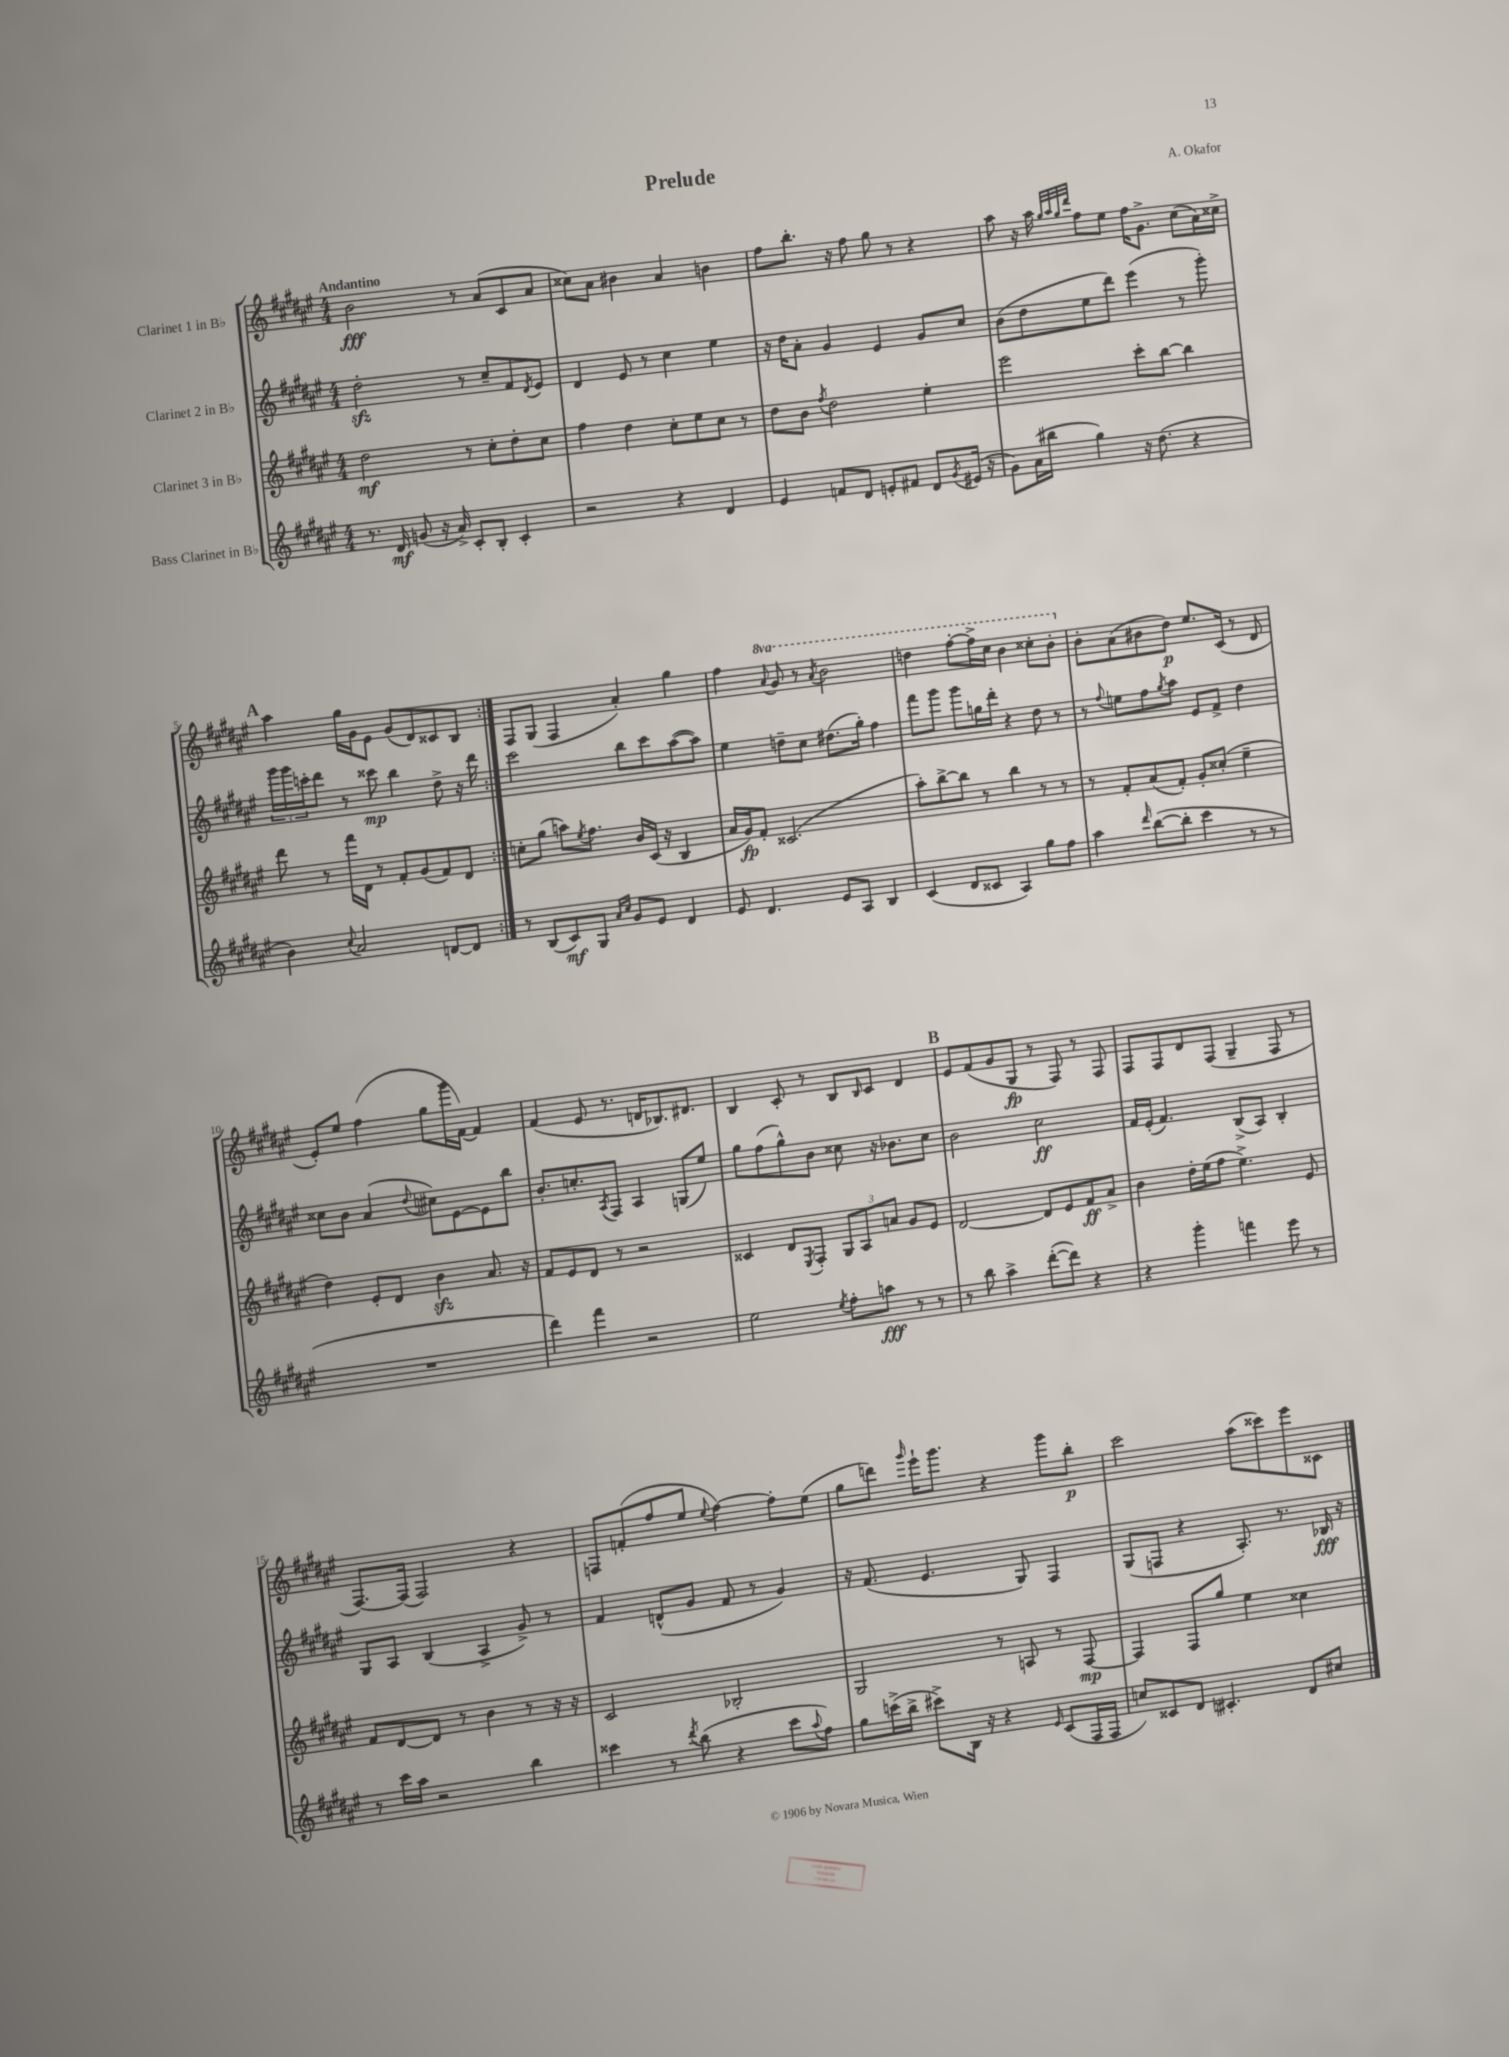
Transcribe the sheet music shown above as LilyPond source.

\header { title = "Prelude" composer = "A. Okafor" }
<<
\new StaffGroup <<
\new Staff = "s0" \with { instrumentName = "Clarinet 1 in Bb" } {
    \clef treble \key fis \major \numericTimeSignature \time 4/4 \set Staff.ottavationMarkups = #ottavation-simple-ordinals \tempo "Andantino"
    \repeat volta 2 { b'2\fff r8 ais'8( cis'8 ais'8 |
    cisis''8) ais'8 bis'4 ais'4 b'4 |
    fis''8 b''8.-. r16 fis''8 gis''8 r8 r4 |
    ais''8 r16 ais''16 \grace { gis''32 ais''32 gis''32 dis'''32 } fis''8 eis''8 fis''16 gis'8.-> cis''8( ais'16) cisis''16-> |
    \mark \markup { \bold "A" } ais''4 gis''16 gis'16 eis'8 gis'8( dis'8) cisis'8 b8 | }
    fis8 gis8( fis4 ais'4-.) gis''4 |
    fis''4 \ottava #1 \appoggiatura { ais''8 } gis''8 r8 \acciaccatura { ais''8 } b''2 |
    d'''4 fis'''8~-. fis'''16-> cis'''16 b''4 cisis'''8-. b''8-. \ottava #0 |
    b'8-. ais'8( bis'8 dis''8\p) eis''8. cis'16( r8 dis'8 |
    eis'8-.) eis''8 fis''4( gis''8 gis'''16 fis'16~) fis'4 |
    fis'4( eis'8 r8. d'16 bes8.) dis'8. |
    b4 cis'8-. r8 b8 \grace { b16 } cis'8 dis'4 |
    \mark \markup { \bold "B" } eis'8 fis'8( gis'8 gis8\fp r8 fis8) r8 fis8 |
    fis8 fis8 dis'8 fis8( gis4-- fis8 r8 |
    fis8.~) fis16( fis2) r4 |
    f8 f'8-.( fis''8 eis''8 \appoggiatura { eis''8 } fis''4~) fis''8-. eis''8( |
    gis''8 d'''8) \grace { gis'''16 } eis'''16-! gis'''8. r4 gis'''8 b''8-.\p |
    cis'''2 ais''8( cisis'''8) eis'''8 cisis'8 \bar "|." |
}
\new Staff = "s1" \with { instrumentName = "Clarinet 2 in Bb" } {
    \clef treble \key fis \major \numericTimeSignature \time 4/4
    \repeat volta 2 { dis''2-.\sfz r8 cis''8-- fis'8 \acciaccatura { dis'8 } eis'8 |
    dis'4 eis'8 r8 cis''4 eis''4 |
    r16 dis''16 ais'8-. gis'4 eis'4 gis'8 cis''8 |
    b'8( dis''8 eis''8 dis'''8) eis'''4( r8 gis'''8-.) |
    \mark \markup { \bold "A" } \tuplet 3/2 { gis'''16 gis'''16 c'''16-. } dis'''8 r8 cisis'''8\mp b''4 dis''8-> r16 dis'''16 | }
    cis'''2 b''8 cis'''8 ais''8~( ais''8) |
    eis''4 d''8-- cis''8 dis''8.( gis''16-.) fis''4 |
    fis'''8 gis'''8 gis'''8 g''16 dis'''16-. r4 dis''8 r8 |
    r8 \appoggiatura { fis''8 } e''8 fis''8 \acciaccatura { gis''8 } ais''8 eis'8 fis'8-> dis''4 |
    cisis''8 b'8 ais'4( \appoggiatura { dis''8 } cis''8) eis'8~ eis'8 b''8 |
    b'8.-. c''8.-. \acciaccatura { ais8 } fis8 ais4 g8( eis''8) |
    gis''8 fis''8( gis''8-^) b'8 cisis''8 r16 bes'8. cisis''8 |
    \mark \markup { \bold "B" } b'2 cis''2\ff |
    fis'16 eis'16-.( fis'4.) b8->( ais8) b4-. |
    gis8 ais8 b4( ais4-> gis'8->) r8 |
    fis'4 d'8-^( gis'8 fis'8 r8 gis'4) |
    r16 fis'8.( eis'4. gis8) fis4 |
    gis8( f8 r4 ais8.-.) r8. bes16\fff r16 \bar "|." |
}
\new Staff = "s2" \with { instrumentName = "Clarinet 3 in Bb" } {
    \clef treble \key fis \major \numericTimeSignature \time 4/4
    \repeat volta 2 { dis''2\mf r8 cis''8-. dis''8-. cis''8 |
    fis''4 dis''4 cis''8-. eis''8 cis''8 r8 |
    dis''8 b'8 \acciaccatura { fis''8 } dis''2 eis''4-. |
    eis'''2 cis'''8-. b''8~ b''4 |
    \mark \markup { \bold "A" } dis'''8 r8 fis'''16 dis'16 r8 fis'8-. gis'8( fis'8) dis'8 | }
    c''8-. gis''8( a''8) \acciaccatura { eis''8 } fis''8. b'16 cis'16( r16 b4 |
    ais'16 gis'16\fp) fis'8-. cisis'2.( |
    ais''8-.) b''8~-> b''8 r8 b''4 r8 r8 |
    r8 fis'8-. ais'8( fis'8-.) gis'8-. cisis''8-.( eis''4-- |
    dis''4) eis'8-. dis'8 b'4\sfz ais'8. r16 |
    fis'8 eis'8 dis'8 r8 r2 |
    cisis'4 dis'8 \acciaccatura { eis8 } fis8-. \tuplet 3/2 { gis8 ais8 a'8 } gis'8 eis'8 |
    \mark \markup { \bold "B" } dis'2~ dis'8 eis'8 fis'8\ff ais'8-> |
    b'4 dis''16-. eis''16( fis''8 eis''4.->) eis'8 |
    fis'8 dis'8~ dis'8 r8 b'4 r8 r16 r16 |
    cis'2 bes2-. |
    gis2 r8 a8 r8 fis8~\mp |
    fis4 fis8 gis''8 eis''4 cisis''4 \bar "|." |
}
\new Staff = "s3" \with { instrumentName = "Bass Clarinet in Bb" } {
    \clef treble \key fis \major \numericTimeSignature \time 4/4
    \repeat volta 2 { r8. dis'16\mf g'8( r16 ais'16->) cis'8-. b8-. cis'4-. |
    r2 r4 dis'4 |
    eis'4 f'8 dis'8 e'8-. fis'8 dis'8 \acciaccatura { gis'8 } eis'16( r16 |
    gis'8) ais'16( bis''16 gis''4) r16 dis''8.( r4 |
    \mark \markup { \bold "A" } b'4) \appoggiatura { cis''8 } ais'2 d'8~ d'8 | }
    r8 b8( cis'8\mf) gis8 \grace { ais'16 cis''16 } gis'8 eis'8 dis'4 |
    eis'8 dis'4. eis'8 ais8 b4 |
    cis'4( dis'8 cisis'8 ais4) gis''8 fis''8 |
    ais''4 \grace { dis'''16 } b''8~( b''8-. cis'''4 r8 r8 |
    R1 |
    dis'''4) fis'''4 r2 |
    eis''2 \acciaccatura { eis''8 } fis''8-. a''8\fff r8 r8 |
    \mark \markup { \bold "B" } r8 b''8 ais''4-> dis'''8~-.( dis'''8) r4 |
    r4 gis'''4-. f'''4 eis'''8 r8 |
    r8 cis'''16 ais''16 r2 b''4 |
    cisis'''4 r8 \acciaccatura { dis'''8 } b''8( r4 cisis'''8 \appoggiatura { ais''8 } fis''8) |
    gis''8 c'''16->( b''16-> cis'''8->) b16 r16 r4 \grace { eis'16 } cis'8( fis16 fis16 |
    c''8) cisis'8 dis'8 cis'4.-. dis'8 cis''8 \bar "|." |
}
>>
>>
